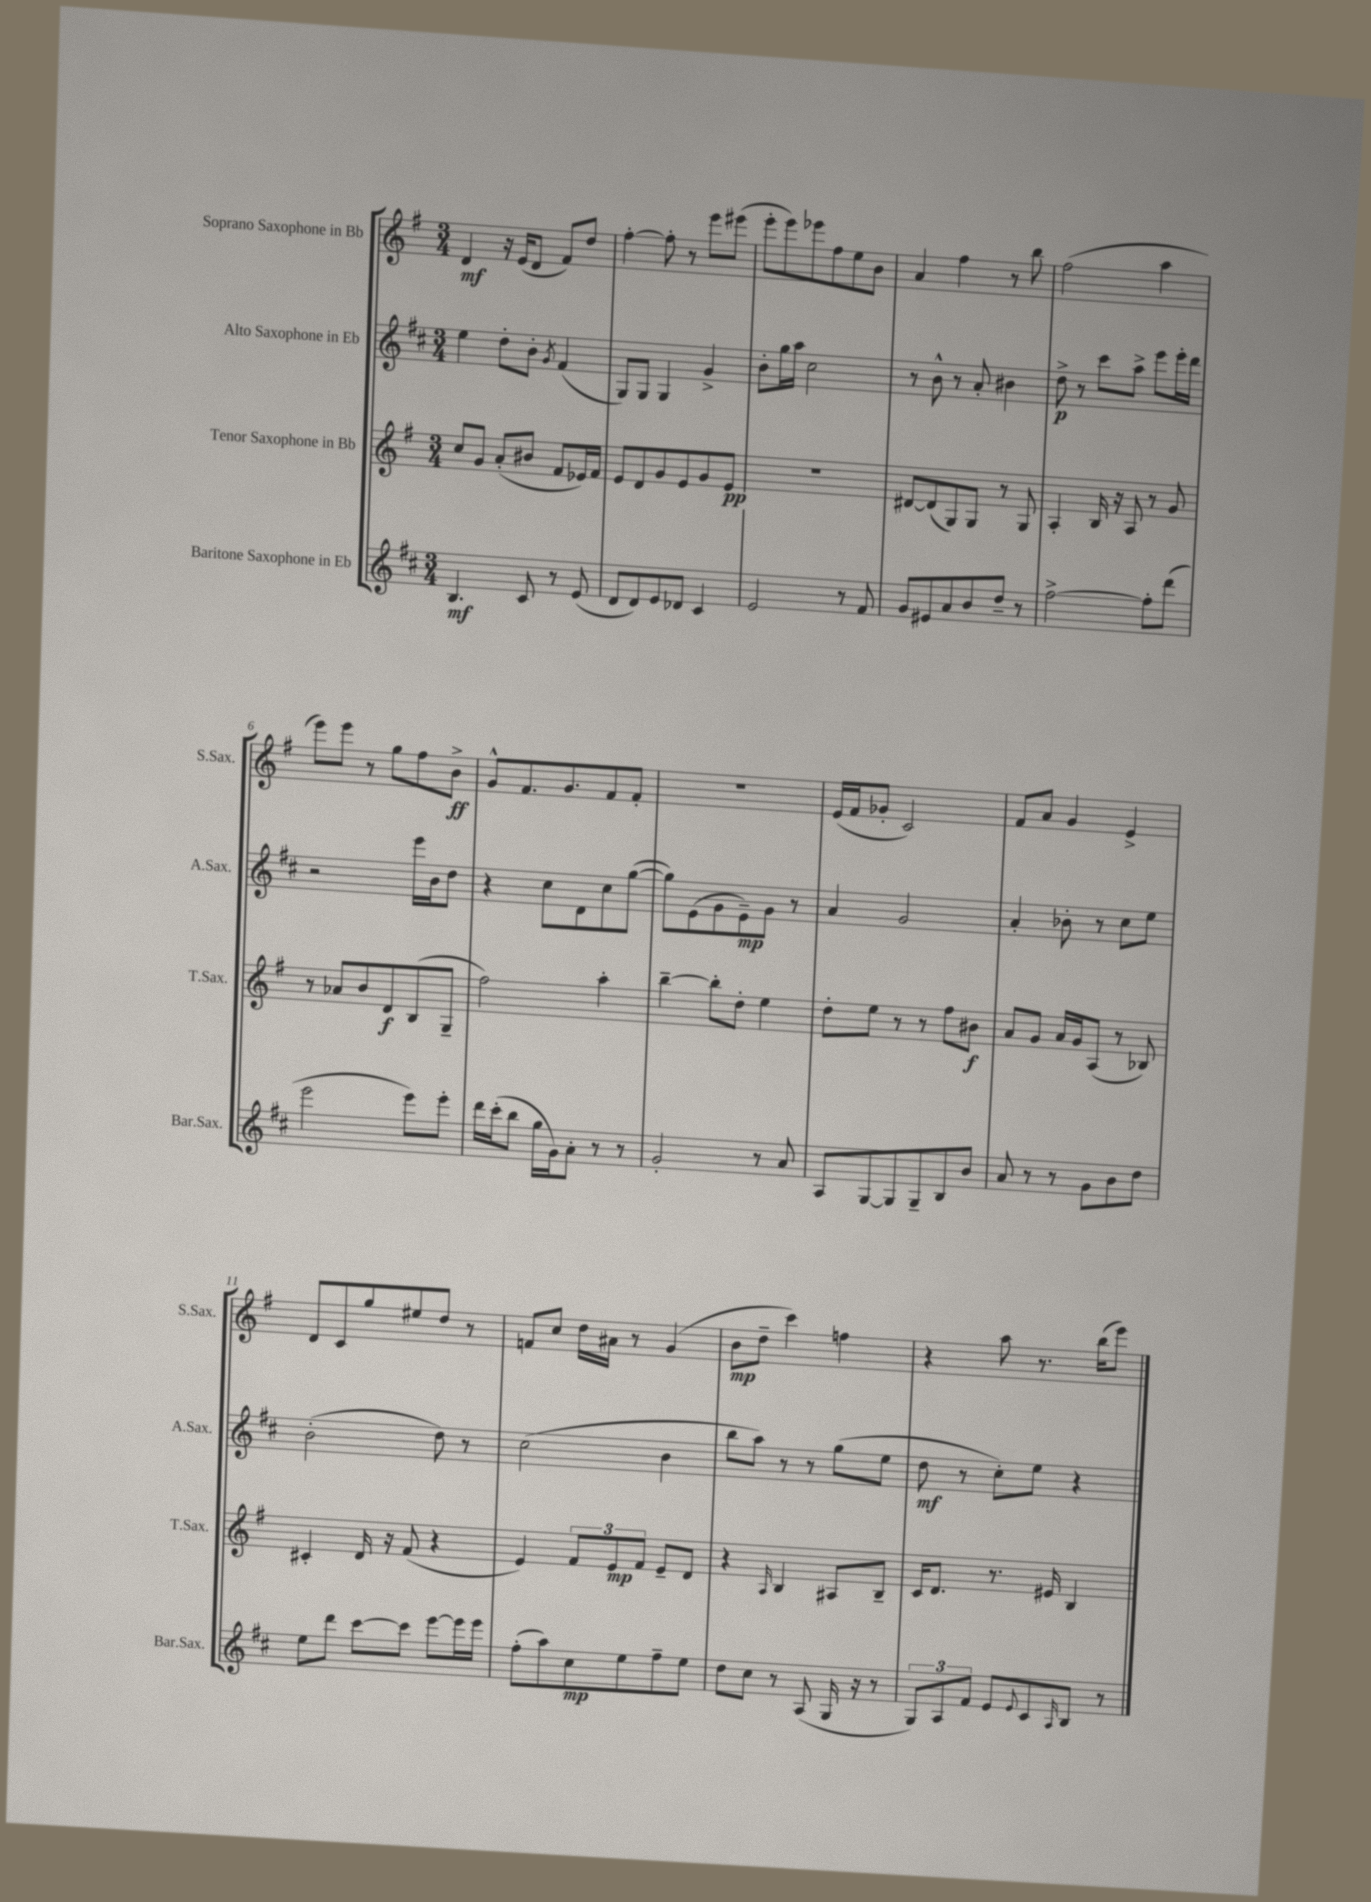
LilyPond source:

<<
\new StaffGroup <<
\new Staff = "s0" \with { instrumentName = "Soprano Saxophone in Bb" shortInstrumentName = "S.Sax." } {
    \clef treble \key g \major \numericTimeSignature \time 3/4
    d'4\mf r16 e'16( d'8 fis'8) d''8 |
    fis''4~-. fis''8-. r8 e'''8 eis'''8( |
    e'''8-. e'''8) ees'''8 fis''8 e''8 b'8 |
    a'4 fis''4 r8 b''8 |
    fis''2( a''4 |
    e'''8) e'''8 r8 g''8 fis''8 b'8->\ff |
    g'8-^ fis'8. g'8. fis'8 fis'8-. |
    R2. |
    e'16( fis'16 ges'8-. c'2) |
    fis'8 a'8 g'4 e'4-> |
    d'8 c'8 g''8 eis''8 d''8 r8 |
    f'8 c''8 d''16 ais'16 r8 g'4( |
    b'8\mp d''8-- c'''4) f''4 |
    r4 a''8 r8. b''16( e'''8) \bar "|." |
}
\new Staff = "s1" \with { instrumentName = "Alto Saxophone in Eb" shortInstrumentName = "A.Sax." } {
    \clef treble \key d \major \numericTimeSignature \time 3/4
    e''4 d''8-. b'8-. \acciaccatura { g'8 } fis'4( |
    g8) g8 g4 g'4-> |
    b'8-. g''16 a''16 cis''2 |
    r8 b'8-^ r8 a'8-. bis'4 |
    d''8->\p r8 cis'''8 a''8-> e'''8 e'''16-. d'''16 |
    r2 e'''16 b'16 d''8 |
    r4 cis''8 d'8 cis''8 g''8~( |
    g''8) e'8( g'8 e'8--\mp) g'8 r8 |
    a'4 g'2 |
    a'4-. bes'8-. r8 cis''8 e''8 |
    b'2-.( d''8) r8 |
    cis''2( b'4 |
    b''8 a''8) r8 r8 g''8( e''8 |
    d''8\mf r8 cis''8-.) e''8 r4 \bar "|." |
}
\new Staff = "s2" \with { instrumentName = "Tenor Saxophone in Bb" shortInstrumentName = "T.Sax." } {
    \clef treble \key g \major \numericTimeSignature \time 3/4
    c''8 g'8 a'8-.( bis'8 fis'8 ees'16) fis'16 |
    e'8 d'8 g'8 e'8 g'8 e'8\pp |
    R2. |
    dis'8~ dis'8( g8) g8 r8 g8 |
    a4-. b16 r16 a8 r8 g'8 |
    r8 aes'8 b'8 d'8\f b8( g8-- |
    fis''2) a''4-. |
    b''4~-- b''8-. d''8-. e''4 |
    d''8-. e''8 r8 r8 fis''8 bis'8\f |
    a'8 g'8 a'16 g'16 a8( r8 bes8) |
    cis'4-. d'16 r16 fis'8( r4 |
    e'4) \tuplet 3/2 { fis'8 e'8\mp fis'8 } e'8-- d'8 |
    r4 \grace { a16 } b4 ais8 b8-- |
    c'16 d'8. r8. eis'16 b4 \bar "|." |
}
\new Staff = "s3" \with { instrumentName = "Baritone Saxophone in Eb" shortInstrumentName = "Bar.Sax." } {
    \clef treble \key d \major \numericTimeSignature \time 3/4
    b4.\mf cis'8 r8 e'8( |
    d'8 d'8) e'8 des'8 cis'4 |
    e'2 r8 fis'8 |
    g'8 eis'8 a'8 b'8 d''8-- r8 |
    fis''2~-> fis''8-. d'''8( |
    e'''2 e'''8) e'''8-. |
    d'''16 cis'''16-.( b''8 g''16 g'16) a'8-. r8 r8 |
    g'2-. r8 a'8 |
    a8 g8~ g8 g8-- b8 b'8 |
    a'8 r8 r8 g'8 b'8 d''8 |
    e''8 d'''8 cis'''8~ cis'''8 e'''8~ e'''16 e'''16 |
    fis''8-.( a''8) cis''8\mp e''8 fis''8-- e''8 |
    d''8 cis''8 r8 a8( g16 r16 r8 |
    \tuplet 3/2 { g8) a8 fis'8 } e'8 \appoggiatura { e'8 } cis'8 \grace { a16 } b8 r8 \bar "|." |
}
>>
>>
